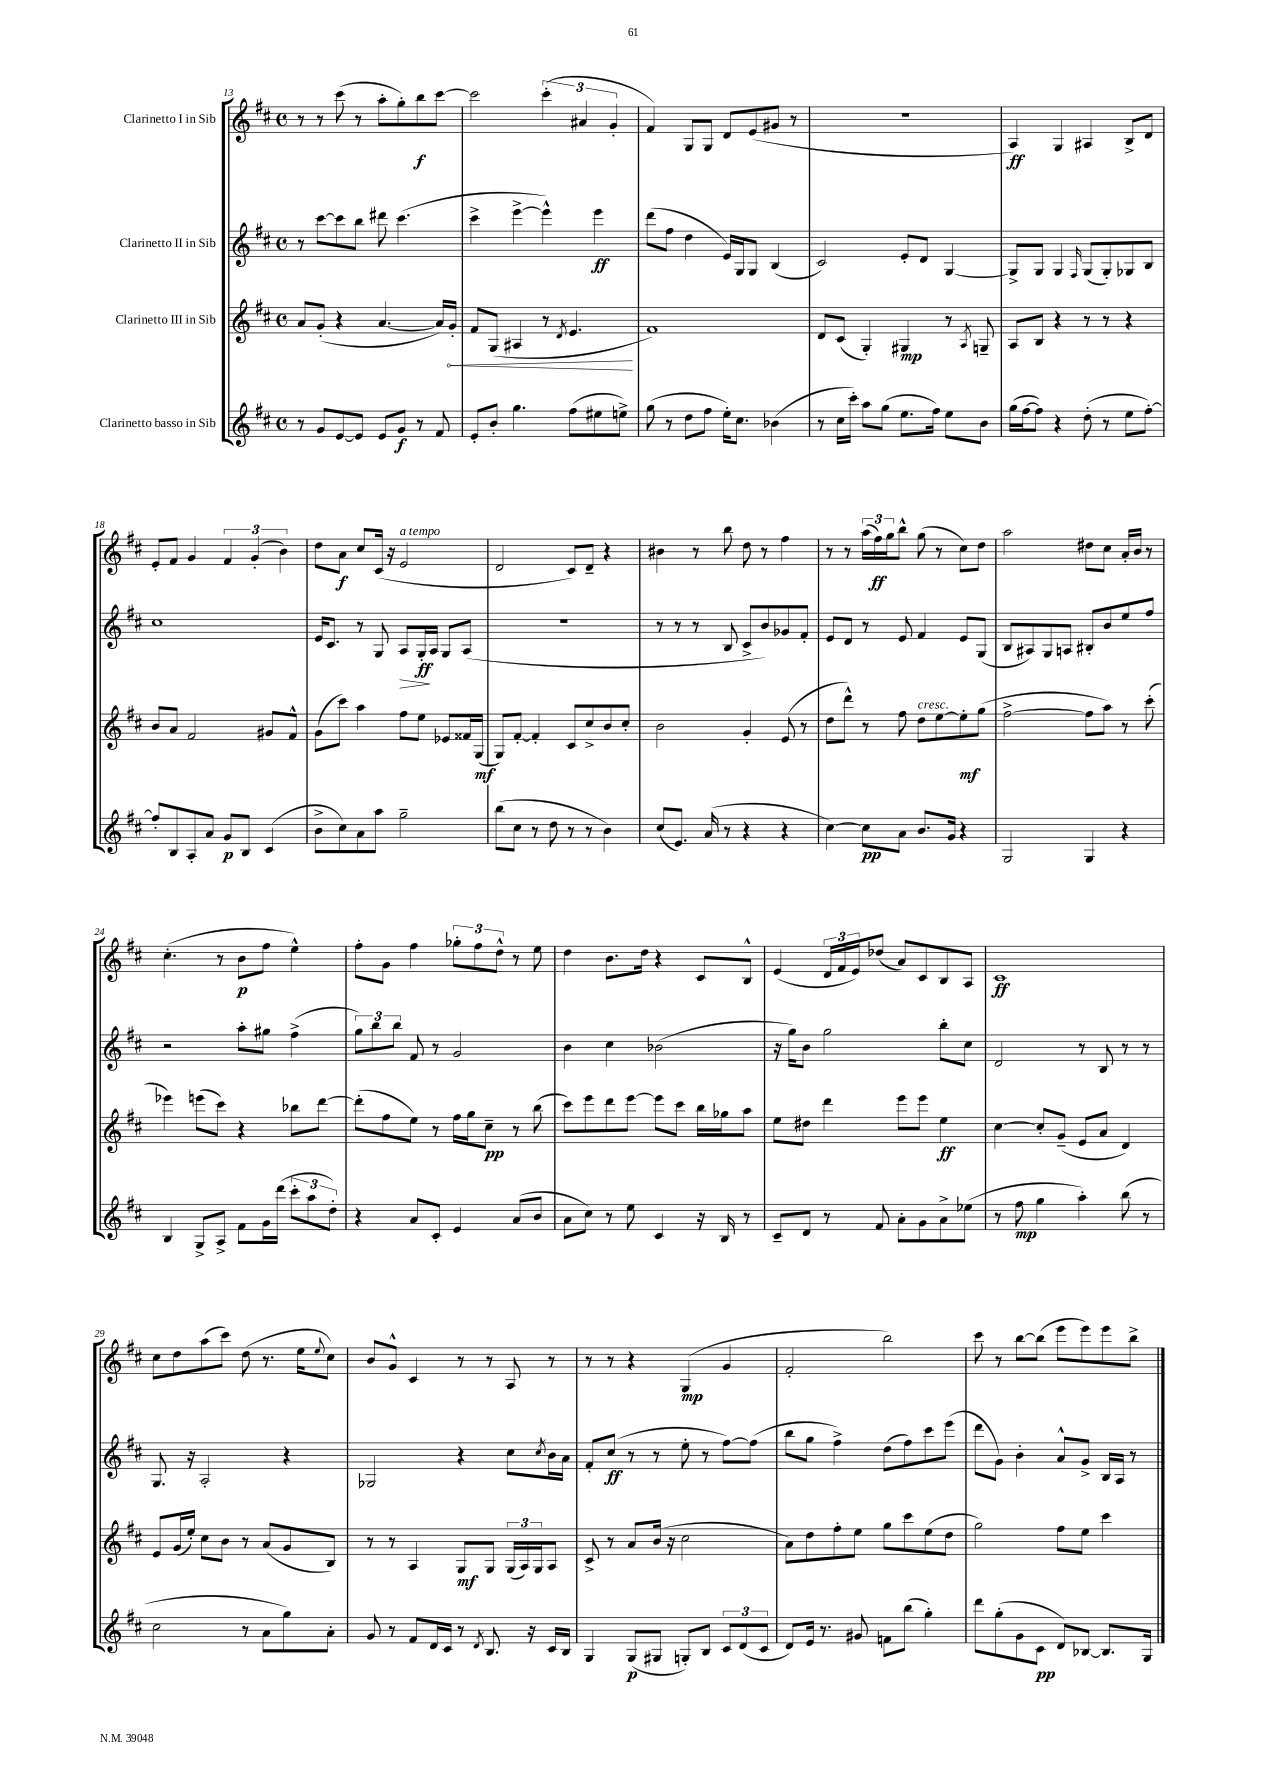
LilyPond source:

<<
\new StaffGroup <<
\new Staff = "s0" \with { instrumentName = "Clarinetto I in Sib" } {
    \clef treble \key d \major \defaultTimeSignature \time 4/4
    r8 r8 cis'''8( r8 a''8-. g''8-.) b''8\f cis'''8~ |
    cis'''2 \tuplet 3/2 { cis'''4-.( ais'4 g'4-. } |
    fis'4) g8 g8 d'8 e'8( gis'8 r8 |
    R1 |
    a4\ff) g4 ais4 b8-> d'8 |
    e'8-. fis'8 g'4 \tuplet 3/2 { fis'4 g'4-.( b'4) } |
    d''8 a'8\f cis''8 cis'16( r16 e'2^\markup { \italic "a tempo" } |
    d'2 cis'8) d'8-- r4 |
    bis'4 r8 b''8 d''8 r8 fis''4 |
    r8 r8 \tuplet 3/2 { a''16( fis''16\ff) g''16 } b''8-^ g''8( r8 cis''8) d''8 |
    a''2 dis''8 cis''8 a'16-. b'16 r8 |
    cis''4.-.( r8 b'8\p fis''8 e''4-^) |
    fis''8-. g'8 fis''4 \tuplet 3/2 { ges''8-. fis''8 d''8-^ } r8 e''8 |
    d''4 b'8. d''16 r4 cis'8 b8-^ |
    e'4( \tuplet 3/2 { d'16 fis'16 e'16) } des''8( a'8) cis'8 b8 a8 |
    cis'1\ff |
    cis''8 d''8 a''8( cis'''8) d''8( r8. e''16 \appoggiatura { e''8 } cis''8) |
    b'8 g'8-^ cis'4 r8 r8 a8 r8 |
    r8 r8 r4 g4\mp( g'4 |
    fis'2-. b''2) |
    cis'''8 r8 b''8~ b''8( e'''8 e'''8) e'''8 b''8-> \bar "|." |
}
\new Staff = "s1" \with { instrumentName = "Clarinetto II in Sib" } {
    \clef treble \key d \major \defaultTimeSignature \time 4/4
    r8 cis'''8~ cis'''8 b''8 dis'''8 cis'''4.( |
    cis'''4-> e'''4~-> e'''4-^) e'''4\ff |
    d'''8( fis''8 d''4 e'16) g16 g8 b4( |
    cis'2) e'8-. d'8 g4~ |
    g8-> g8 g4 \grace { fis16 } g8( g8-.) ges8 b8 |
    cis''1 |
    e'16 cis'8. r8 g8 a8\> g16-.\ff\! a16 g8 a8( |
    R1 |
    r8 r8 r8 b8 cis'8-> b'8) ges'8 fis'8-. |
    e'8 d'8 r8 e'8 fis'4 e'8 g8( |
    b8 ais8) g8 a8 bis8-. b'8 e''8 fis''8 |
    r2 a''8-. gis''8 fis''4->( |
    \tuplet 3/2 { g''8) b''8 b''8 } fis'8 r8 g'2 |
    b'4 cis''4 bes'2( |
    r16 g''16) b'8 g''2 b''8-. cis''8 |
    d'2 r8 b8 r8 r8 |
    g8. r16 a2-. r4 |
    ges2 r4 cis''8 \acciaccatura { cis''8 } b'16 a'16 |
    fis'8-. cis''8\ff( r8 r8 e''8-. r8 fis''8~) fis''8( |
    b''8 g''8 fis''4->) d''8( fis''8) cis'''8 e'''8( |
    d'''8 g'8) b'4-. a'8-^ g'8-> b16 a16 r8 \bar "|." |
}
\new Staff = "s2" \with { instrumentName = "Clarinetto III in Sib" } {
    \clef treble \key d \major \defaultTimeSignature \time 4/4
    a'8 g'8-.( r4 a'4.~ a'16) \once \override Hairpin.circled-tip = ##t g'16-.\< |
    fis'8 g8( ais4 r8 \acciaccatura { d'8 } e'4.\! |
    fis'1) |
    d'8 cis'8( g4-.) gis4\mp r8 \acciaccatura { a8 } g8-- |
    a8 b8 r4 r8 r8 r4 |
    b'8 a'8 fis'2 gis'8 fis'8-^ |
    g'8( cis'''8) a''4 fis''8 e''8 ees'8 fisis'16 g16\mf( |
    g8) fis'8~-. fis'4-. cis'8 cis''8-> b'8 cis''8-. |
    b'2 g'4-. e'8( r8 |
    d''8 d'''8-^) r8 fis''8 d''8^\markup { \italic "cresc." } e''8~ e''8-.\mf g''8( |
    fis''2~-> fis''8 a''8) r8 cis'''8-.( |
    ees'''4) e'''8( cis'''8) r4 bes''8 d'''8~ |
    d'''8-.( fis''8 e''8) r8 fis''16 g''16 cis''8--\pp r8 b''8( |
    cis'''8) e'''8 d'''8 e'''8~ e'''8 cis'''8 b''16 ges''16 a''8 |
    e''8 dis''8 d'''4 e'''8 e'''8 e''4\ff |
    cis''4~ cis''8-. g'8--( e'8 a'8 d'4) |
    e'8 g'16( e''16-.) cis''8 b'8 r8 a'8( g'8 b8) |
    r8 r8 a4 g8\mf g8 \tuplet 3/2 { g16( a16) g16 } a8 |
    cis'8-> r8 a'8 b'16( r16 cis''2 |
    a'8) d''8 fis''8-. e''8 g''8 cis'''8 e''8( d''8 |
    g''2) fis''8 e''8 cis'''4 \bar "|." |
}
\new Staff = "s3" \with { instrumentName = "Clarinetto basso in Sib" } {
    \clef treble \key d \major \defaultTimeSignature \time 4/4
    r8 g'8 e'8~ e'8 e'8 g'8\f r8 fis'8 |
    e'8-. b'8-. g''4. fis''8( eis''8 e''8->) |
    g''8( r8 d''8 fis''8 e''16-.) cis''8. bes'4( |
    r8 cis''16 cis'''16-.) a''8 g''8( e''8. fis''16) e''8 b'8 |
    g''16( fis''16~ fis''8) r4 d''8-.( r8 e''8 fis''8~-.) |
    fis''8-. b8 a8-. a'8 g'8\p b8 cis'4( |
    b'8-> cis''8) a'8 a''8 g''2-- |
    b''8( cis''8 r8 d''8 r8 r8 b'4) |
    cis''8( e'8.) a'16( r8 r4 r4 |
    cis''4~) cis''8\pp a'8 b'8. g'16 r4 |
    g2 g4 r4 |
    b4 g8-> a8-> fis'8 g'16 d'''16( \tuplet 3/2 { cis'''8-. a''8 d''8-.) } |
    r4 a'8 cis'8-. e'4 a'8( b'8 |
    a'8 cis''8) r8 e''8 cis'4 r16 b16 r8 |
    cis'8-- d'8 r8 fis'8 a'8-. g'8 a'8-> ees''8( |
    r8 fis''8\mp g''4 a''4-.) b''8( r8 |
    cis''2 r8 a'8 g''8) a'8-. |
    g'8 r8 fis'8 d'16 cis'16 r8 \acciaccatura { d'8 } b8. r16 cis'16 b16 |
    g4 g8\p( gis8 g8-.) b8 \tuplet 3/2 { cis'8 d'8( cis'8 } |
    d'8) e'16 r8. gis'8 f'8 b''8( g''4-.) |
    d'''8 g''8-.( g'8 cis'8\pp d'8) bes8~ bes8. g16 \bar "|." |
}
>>
>>
\layout { \context { \Score currentBarNumber = #13 } }
